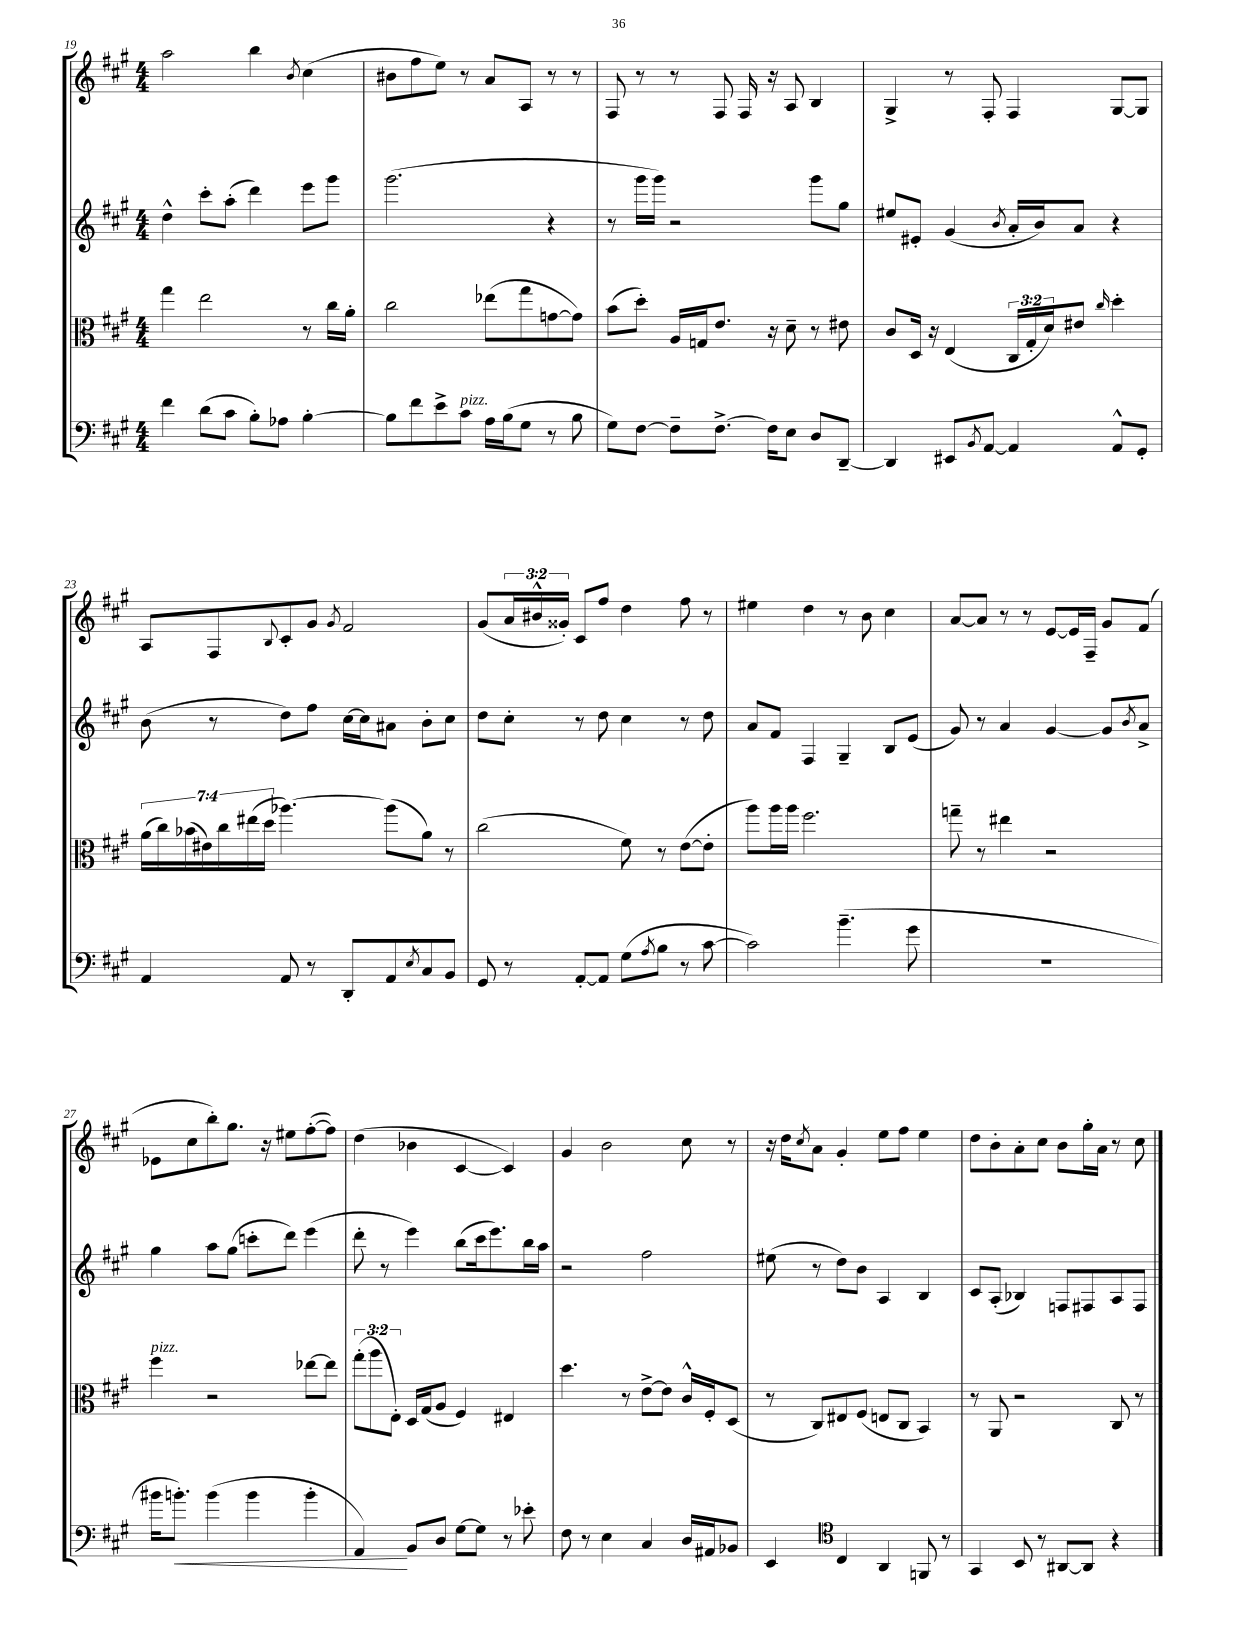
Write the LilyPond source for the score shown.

<<
\new StaffGroup <<
\new Staff = "s0" {
    \clef treble \key a \major \numericTimeSignature \time 4/4 \override Staff.TupletNumber.text = #tuplet-number::calc-fraction-text
    a''2 b''4 \acciaccatura { b'8 } cis''4( |
    bis'8 fis''8 e''8) r8 a'8 a8 r8 r8 |
    fis8 r8 r8 fis8 fis16 r16 a8 b4 |
    gis4-> r8 fis8-. fis4 gis8~ gis8 |
    a8 fis8 \appoggiatura { b8 } cis'8-. gis'8 \acciaccatura { gis'8 } fis'2 |
    gis'8( \tuplet 3/2 { a'16 bis'16-^ gisis'16-.) } cis'8 fis''8 d''4 fis''8 r8 |
    eis''4 d''4 r8 b'8 cis''4 |
    a'8~ a'8 r8 r8 e'8~ e'16 fis16-- gis'8 fis'8( |
    ees'8 cis''8 b''8-.) gis''8. r16 eis''8 fis''8~-.( fis''8) |
    d''4( bes'4 cis'4~ cis'4) |
    gis'4 b'2 cis''8 r8 |
    r16 d''16 \acciaccatura { cis''8 } a'8 gis'4-. e''8 fis''8 e''4 |
    d''8 b'8-. a'8-. cis''8 b'8 gis''16-. a'16 r8 cis''8 \bar "|." |
}
\new Staff = "s1" {
    \clef treble \key a \major \numericTimeSignature \time 4/4
    d''4-^ cis'''8-. a''8-.( d'''4) e'''8 gis'''8 |
    gis'''2.( r4 |
    r8 gis'''16 gis'''16) r2 gis'''8 gis''8 |
    eis''8 eis'8-. gis'4( \acciaccatura { b'8 } a'16-. b'16) a'8 r4 |
    b'8( r8 d''8) fis''8 cis''16~ cis''16 ais'8 b'8-. cis''8 |
    d''8 cis''8-. r8 d''8 cis''4 r8 d''8 |
    a'8 fis'8 fis4 gis4-- b8 e'8( |
    gis'8) r8 a'4 gis'4~ gis'8 \acciaccatura { b'8 } a'8-> |
    gis''4 a''8 gis''8( c'''8-. d'''8) e'''4( |
    d'''8-. r8 e'''4) b''8( cis'''16 e'''8.) b''16 a''16 |
    r2 fis''2 |
    eis''8( r8 d''8) b'8 a4 b4 |
    cis'8 a8-.( bes4) f8 fis8 a8 fis8 \bar "|." |
}
\new Staff = "s2" {
    \clef alto \key a \major \numericTimeSignature \time 4/4 \override Staff.TupletNumber.text = #tuplet-number::calc-fraction-text
    gis''4 e''2 r8 cis''16 a'16-. |
    cis''2 ees''8( gis''8 g'8~ g'8) |
    b'8( d''8-.) a16 g16 e'8. r16 d'8-- r8 eis'8 |
    cis'8 d16 r16 e4( \tuplet 3/2 { cis16 gis16-. d'16) } eis'8 \grace { cis''16 } d''4-. |
    \tuplet 7/4 { a'16( cis''16) bes'16( eis'16) cis''16 eis''16( d''16 } aes''4.~) aes''8( a'8) r8 |
    cis''2( fis'8) r8 e'8~( e'8-. |
    a''8) a''16 a''16 fis''2. |
    g''8-- r8 eis''4 r2 |
    fis''4^\markup { \italic "pizz." } r2 ees''8~ ees''8 |
    \tuplet 3/2 { gis''8-.( a''8 e8-.) } d16 gis16( a8 fis4) eis4 |
    d''4. r8 e'8~-> e'8 cis'16-^ fis16-. d8( |
    r8 cis8) eis8 fis8( e8 cis8 b,4) |
    r8 a,8 r2 cis8 r8 \bar "|." |
}
\new Staff = "s3" {
    \clef bass \key a \major \numericTimeSignature \time 4/4
    fis'4 d'8( cis'8 b8-.) aes8 b4~-. |
    b8 fis'8 e'8-> cis'8^\markup { \italic "pizz." } a16 b16( gis8 r8 b8 |
    gis8) fis8~ fis8-- fis8.~-> fis16 e8 d8 d,8~-- |
    d,4 eis,8 \acciaccatura { b,8 } a,8~ a,4 a,8-^ gis,8-. |
    a,4 a,8 r8 d,8-. a,8 \acciaccatura { e8 } cis8 b,8 |
    gis,8 r8 a,8~-. a,8 gis8( \acciaccatura { a8 } b8 r8 cis'8~ |
    cis'2) b'4.--( gis'8 |
    R1 |
    bis'16 b'8.-.\<) b'4( b'4 b'4-. |
    a,4\!) b,8 d8 gis8~ gis8 r8 ees'8-. |
    fis8 r8 e4 cis4 d16 ais,16 bes,8 |
    e,4 \clef tenor cis4 a,4 f,8 r8 |
    gis,4 b,8 r8 ais,8~ ais,8 r4 \bar "|." |
}
>>
>>
\layout { \context { \Score currentBarNumber = #19 } }
